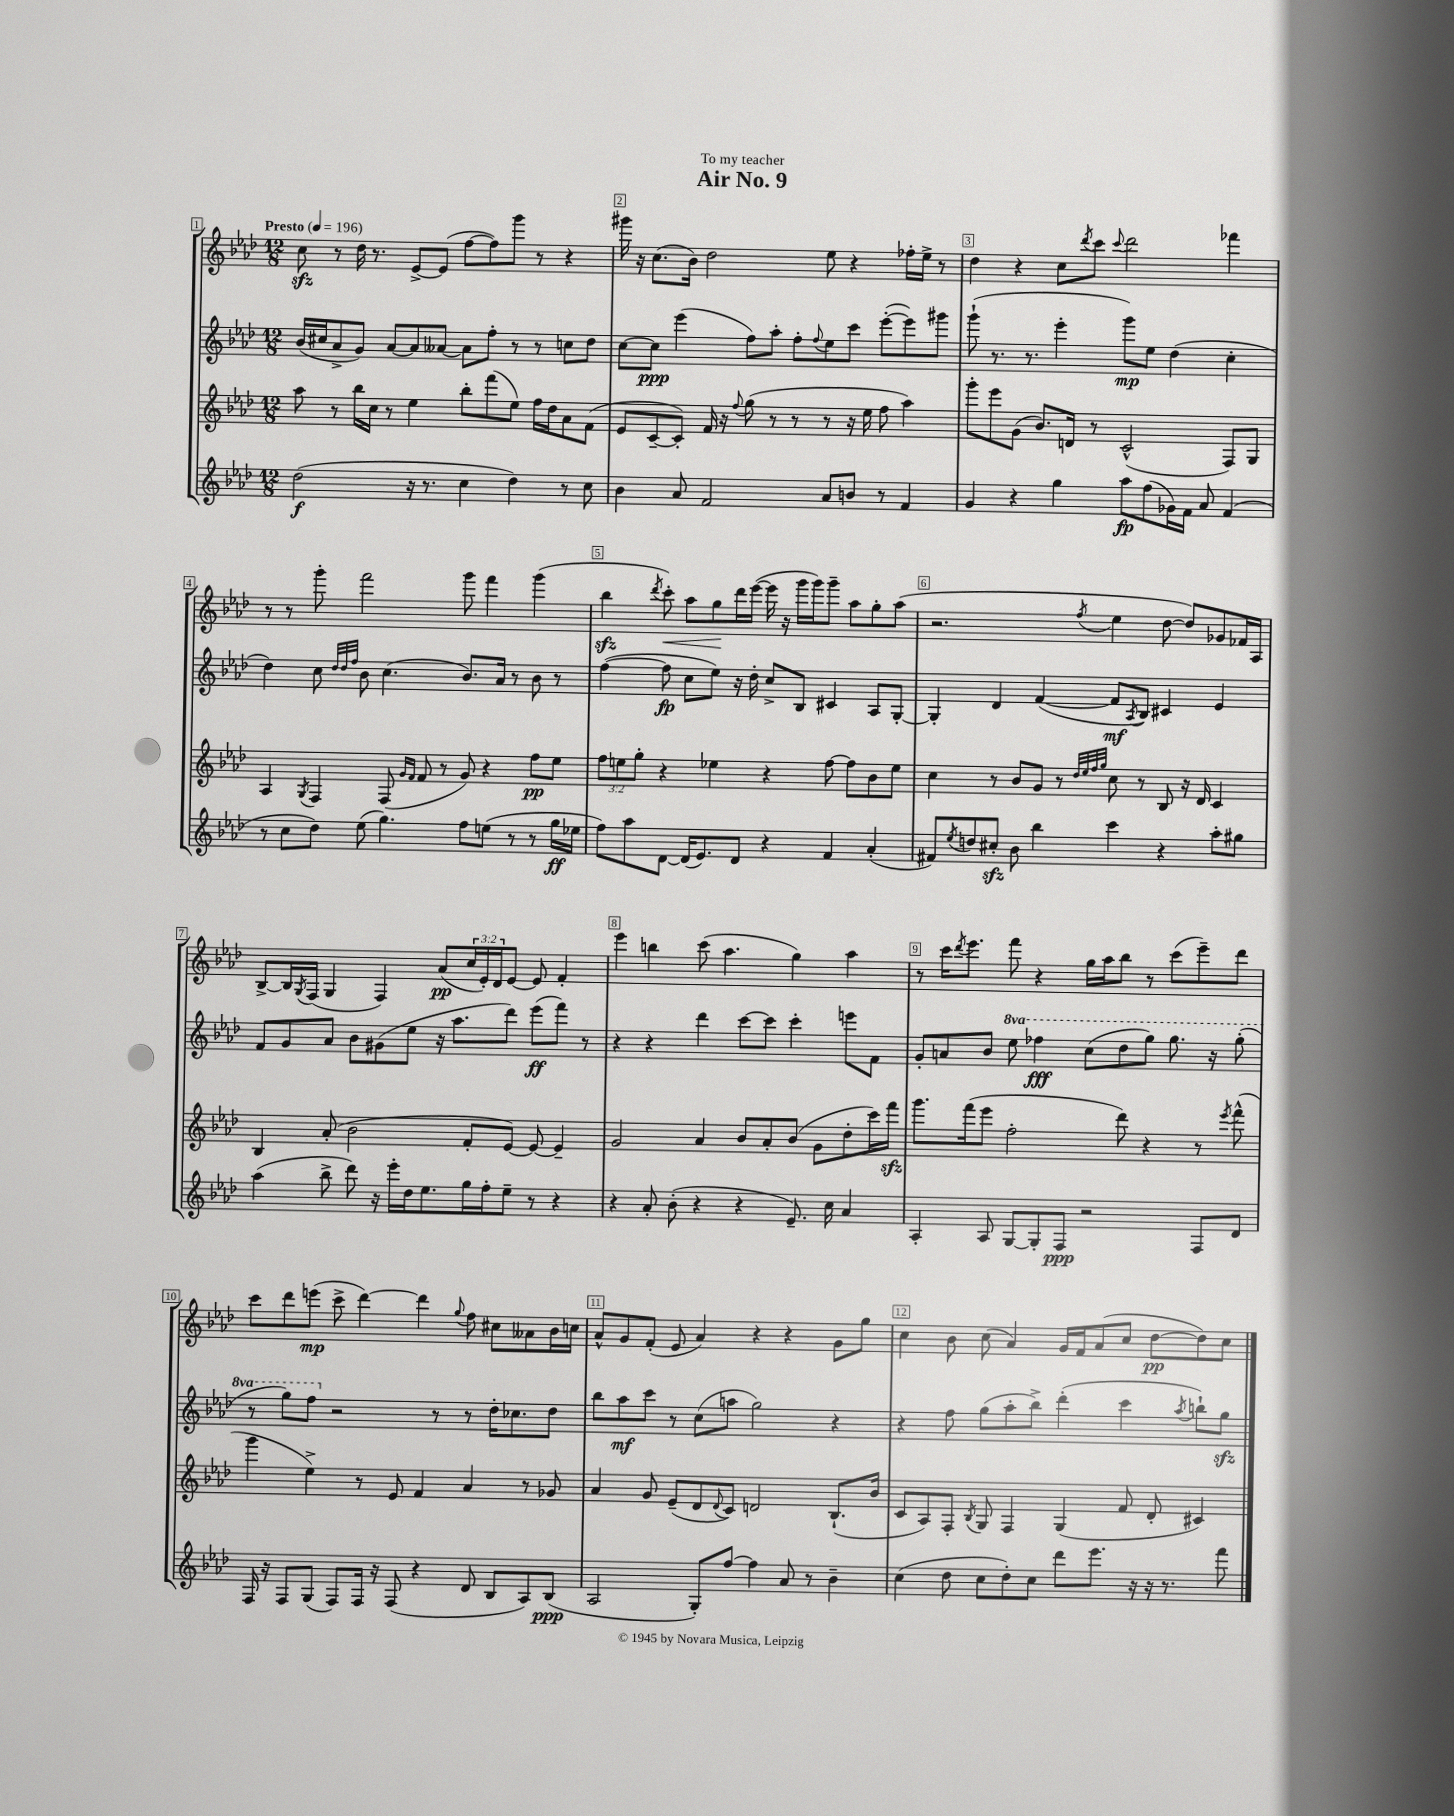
\header { title = "Air No. 9" dedication = "To my teacher" }
<<
\new StaffGroup <<
\new Staff = "s0" {
    \clef treble \key aes \major \numericTimeSignature \time 12/8 \override Staff.TupletNumber.text = #tuplet-number::calc-fraction-text \tempo "Presto" 4 = 196
    c''8\sfz r8 des''16 r8. ees'8~-> ees'8( f''8~ f''8) g'''8 r8 r4 |
    gis'''16 r16 c''8.( bes'16) des''2 ees''8 r4 fes''16-. ees''16-> r8 |
    des''4 r4 c''8 \acciaccatura { des'''8 } c'''8 \appoggiatura { c'''8 } des'''2 fes'''4 |
    r8 r8 g'''8-. f'''2 g'''8 f'''4 g'''4( |
    bes''4\sfz \acciaccatura { des'''8 } c'''8-.\<) aes''8 g''8\! des'''16 ees'''16~( ees'''16 r16 g'''16 g'''16) g'''8-- aes''8 g''8-. aes''8( |
    r2. \acciaccatura { f''8 } ees''4 des''8~ des''8) ges'8 fes'16 aes16 |
    bes8~-> bes16 \acciaccatura { g8 } f16( g4 f4) aes'8\pp( \tuplet 3/2 { c''16 ees'16-.) des'16 } ees'8~ ees'8 f'4-. |
    ees'''4 b''4 c'''8( aes''4. g''4) aes''4 |
    r8 c'''16 \acciaccatura { des'''8 } ees'''8. f'''8 r4 g''16 aes''16 bes''8 r8 c'''8( ees'''8--) des'''8 |
    c'''8 des'''8 e'''8\mp( c'''8-> des'''4~) des'''4 \appoggiatura { g''8 } f''8 cis''8 aeses'8 bes'16 c''16 |
    aes'8-^ g'8 f'8-.( ees'8 aes'4) r4 r4 g'8 g''8 |
    c''4 bes'8 c''8( aes'4) g'16 f'16 aes'8( c''8 des''8~\pp des''8) c''8 \bar "|." |
}
\new Staff = "s1" {
    \clef treble \key aes \major \numericTimeSignature \time 12/8 \set Staff.ottavationMarkups = #ottavation-simple-ordinals
    bes'16( cis''16 aes'8-> g'8) aes'8~ aes'8 aeses'8~ aeses'8 f''8-. r8 r8 c''8 des''8 |
    c''8~ c''8\ppp ees'''4( f''8) aes''8-. f''8-. \appoggiatura { f''8 } ees''8 c'''8 ees'''8~-.( ees'''8) gis'''8 |
    g'''8-!( r8. r8. ees'''4-. g'''8\mp) ees''8 des''4( c''4-. |
    des''4) c''8 \grace { des''32 des''32 f''32 } bes'8 c''4.( bes'8.) aes'16 r8 bes'8 r8 |
    f''4~( f''8\fp c''8 ees''8) r16 des''16-. c''8-> bes8 cis'4 aes8 g8~-. |
    g4-. des'4 f'4~( f'8\mf \acciaccatura { aes8 } bes8) cis'4 ees'4 |
    f'8 g'8 aes'8 bes'8 gis'8( ees''8 r16 aes''8. des'''8) ees'''8\ff( f'''8) r8 |
    r4 r4 des'''4 c'''8~ c'''8 c'''4-. e'''8 f'8 |
    g'8-. a'8 bes'8 \ottava #1 ees'''8 fes'''4\fff c'''8( des'''8 g'''8) g'''8. r16 g'''8-.( |
    r8 g'''8) f'''8 \ottava #0 r2 r8 r8 des''16-. ces''8. des''8 |
    bes''8 aes''8\mf c'''8 r8 c''8( a''8 g''2) r4 |
    r4 f''8 g''8( aes''8-. bes''8->) des'''4-.( c'''4 \acciaccatura { aes''8 } b''8-!) g''8\sfz \bar "|." |
}
\new Staff = "s2" {
    \clef treble \key aes \major \numericTimeSignature \time 12/8 \override Staff.TupletNumber.text = #tuplet-number::calc-fraction-text
    aes''8 r8 bes''16 c''16 r8 ees''4 bes''8-. f'''8( ees''8) f''16 des''16 aes'8 f'8( |
    ees'8 c'8~-- c'8-.) f'16 r16 \appoggiatura { f''8 } g''8( r8 r8 r8 r16 ees''16 f''8 aes''4) |
    g'''8-. ees'''8 g'8( bes'8.) d'16 r8 c'2-^( f8) g8 |
    aes4 \acciaccatura { g8 } f4 f8( \grace { g'16 f'16 } f'8 r8 g'8) r4 f''8\pp ees''8 |
    \tuplet 3/2 { f''8 e''8 g''8-. } r4 ees''4 r4 f''8~ f''8 bes'8 ees''8 |
    c''4 r8 bes'8 g'8 r8 \grace { des''32 ees''32 f''32 g''32 } c''8 r8 bes8 r16 des'16 c'4 |
    bes4 aes'8-.( bes'2 f'8-. ees'8~) ees'8~ ees'4-- |
    g'2 aes'4 bes'8 aes'8-. bes'8( g'8 des''8-. c'''16) f'''16\sfz |
    g'''8. f'''16( ees'''8 f''2-. des'''8) r4 r8 \acciaccatura { ees'''8 } f'''8-^( |
    g'''4 ees''4->) r8 ees'8 f'4 aes'4 r8 ges'8 |
    aes'4 g'8 ees'8--( des'8 \appoggiatura { des'8 } c'8) d'2 bes8.-!( bes'16 |
    c'8 aes8) f8-. \acciaccatura { bes8 } g8 f4 g4( f'8 des'8-. cis'4) \bar "|." |
}
\new Staff = "s3" {
    \clef treble \key aes \major \numericTimeSignature \time 12/8
    des''2\f( r16 r8. c''4 des''4) r8 c''8 |
    bes'4 aes'8 f'2 aes'8 b'8 r8 f'4 |
    g'4 r4 g''4 aes''8\fp f''8( ges'16) f'16 aes'8 f'4( |
    r8 c''8 des''8) ees''8( g''4.) f''8 e''8( r8 r8 g''16\ff ees''16 |
    f''8) aes''8 des'8~ des'16( ees'8.) des'8 r4 f'4 aes'4-.( |
    fis'8) \acciaccatura { ees''8 } d''8 cis''8-.\sfz bes'8 bes''4 c'''4 r4 aes''8-. gis''8 |
    aes''4( bes''8-> des'''8) r16 ees'''16-. des''16 ees''8. g''16 f''16-. ees''8-- r8 r4 |
    r4 aes'8-. bes'8-.( r4 r4 ees'8.--) c''16 aes'4 |
    aes4-. aes8 g8~ g8-. f8\ppp r2 f8 des'8 |
    f16 r16 f8 g8( f8) f16 r16 f8( r4 des'8 bes8 aes8) bes8\ppp( |
    aes2 g8-.) f''8~ f''4 aes'8 r8 bes'4-- |
    c''4( des''8 c''8 des''8-.) c''8 des'''8 ees'''8. r16 r16 r8. f'''8 \bar "|." |
}
>>
>>
\layout { \context { \Score \override BarNumber.break-visibility = ##(#f #t #t) barNumberVisibility = #all-bar-numbers-visible \override BarNumber.stencil = #(make-stencil-boxer 0.1 0.3 ly:text-interface::print) } }
